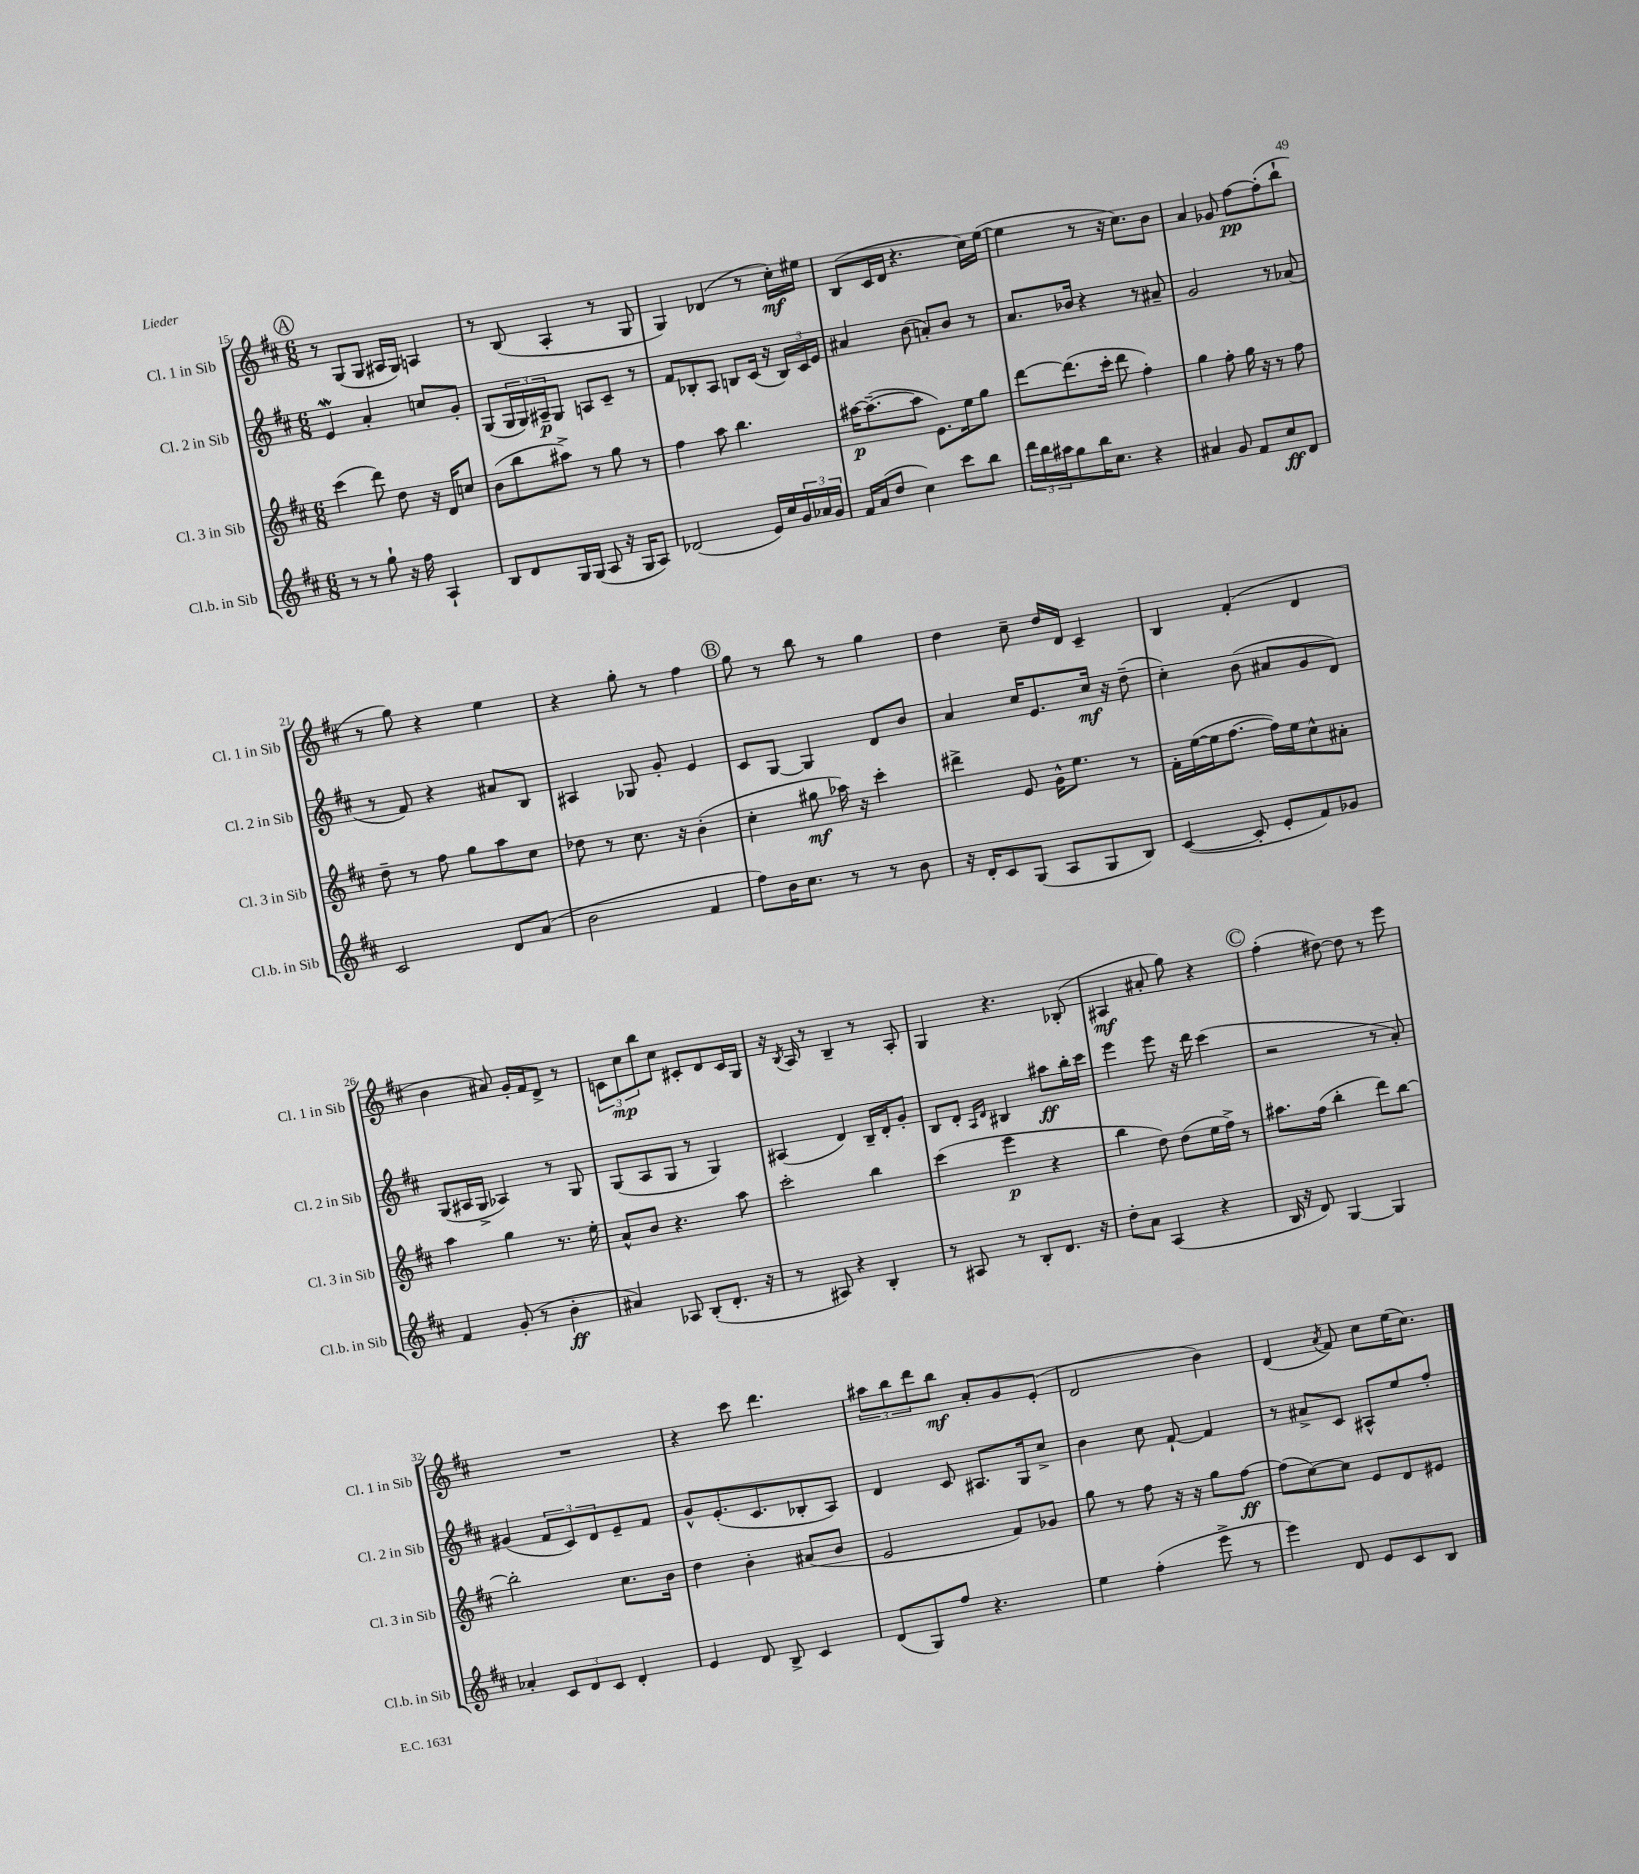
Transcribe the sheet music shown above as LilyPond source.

<<
\new StaffGroup <<
\new Staff = "s0" \with { instrumentName = "Cl. 1 in Sib" shortInstrumentName = "Cl. 1 in Sib" } {
    \clef treble \key d \major \numericTimeSignature \time 6/8
    \mark \markup { \circle "A" } r8 g8( g8 ais16 g16) a4 |
    r8 b8( a4-. r8 g8 |
    g4) des'4( r8 cis''16-.\mf) eis''16 |
    b8( cis'16 d'16 r4. cis''16) e''16~( |
    e''4 r8 r16 cis''8.) b'8 |
    a'4 ges'8 fis''8~\pp fis''8-.( b''8-! |
    r8 g''8) r4 e''4 |
    r4 g''8-. r8 fis''4 |
    \mark \markup { \circle "B" } g''8 r8 b''8 r8 g''4 |
    d''4 cis''8-- d''16 d'16 cis'4-- |
    b4 fis'4-.( d'4 |
    b'4 ais'8) g'16-. fis'16 d'8-> r8 |
    \tuplet 3/2 { c'8 cis''8\mp b''8 } cis''8 cis'8-. d'8 cis'16 g16 |
    r16 \acciaccatura { b8 } a16 r8 b4-- r8 a8-. |
    g4 r4. bes8-.( |
    ais4\mf ais'8-. g''8) r4 |
    \mark \markup { \circle "C" } fis''4-.( dis''8~) dis''8 r8 e'''8 |
    R2. |
    r4 cis'''8 d'''4. |
    \tuplet 3/2 { ais''8 b''8 d'''8 } b''8\mf a'8-. g'8 e'8-.( |
    d'2 b'4) |
    d'4( \acciaccatura { a'8 } fis'8) cis''8 e''16( cis''8.) \bar "|." |
}
\new Staff = "s1" \with { instrumentName = "Cl. 2 in Sib" shortInstrumentName = "Cl. 2 in Sib" } {
    \clef treble \key d \major \numericTimeSignature \time 6/8
    \mark \markup { \circle "A" } e'4\mordent a'4-. c''8 g'8-. |
    g8( \tuplet 3/2 { g16 g16) ais16--\p } g8 a8 cis'8-- r8 |
    fis'8 bes8-. a8 b8 cis'16( r16 \tuplet 3/2 { b16) cis'16 e'16 } |
    ais'4 b'8( a'8-.) b'8 r8 |
    a'8. bes'16 r4 r8 ais'8-- |
    g'2 r8 aes'8( |
    r8 fis'8) r4 ais'8 b8 |
    ais4 ges8 g'8-. e'4 |
    \mark \markup { \circle "B" } cis'8 g8~ g4 d'8 b'8 |
    a'4 cis''16 e'8. cis''16\mf r16 d''8--( |
    cis''4-.) b'8( ais'8 g'8 d'8) |
    g8( ais16 g16-> aes4) r8 g8 |
    g8( a8 g8 r8 g4) |
    ais4( d'4) b16-- d'16-. g'8-. |
    b8 d'8-. \grace { a16 d'16 } bis4 ais''8\ff b''16-. cis'''16 |
    e'''4 e'''8 r16 d'''16 cis'''4( |
    \mark \markup { \circle "C" } r2 r8 a'8-.) |
    gis'4( \tuplet 3/2 { fis'8 cis'8) d'8 } e'8-- fis'8 |
    g'8-^ e'8.-.( cis'8. bes8-. a8) |
    d'4 cis'8 ais8. g16 cis''8-> |
    b'4 cis''8 fis'8~-! fis'4 |
    r8 ais'8-> cis'8 ais8-^ e''8 fis''8-. \bar "|." |
}
\new Staff = "s2" \with { instrumentName = "Cl. 3 in Sib" shortInstrumentName = "Cl. 3 in Sib" } {
    \clef treble \key d \major \numericTimeSignature \time 6/8
    \mark \markup { \circle "A" } cis'''4( d'''8) d''8 r16 d'16 c''8 |
    b'8( b''8 ais''8->) r8 g''8 r8 |
    fis''4 a''8 b''4. |
    ais''16~\p ais''8.~--( ais''8 e'8.) e''16 g''8 |
    d'''8~ d'''8.( cis'''16-. d'''8 fis''4-.) |
    g''4 fis''8-. g''16 r16 r8 fis''8 |
    d''8-- r8 fis''8 g''8 a''8 cis''8 |
    des''8 r8 cis''8. r16 b'4-.( |
    \mark \markup { \circle "B" } cis''4-. gis''8\mf aes''16) r16 cis'''4-. |
    dis'''4-> e'8 g'16-^ e''8. r8 |
    fis'16-. e''16~( e''16 fis''8.~ fis''16) e''16 cis''8-^ ais'8-. |
    a''4 g''4 r8. e''16-. |
    a'8-^ b'8 r4. a''8 |
    cis'''2-. b''4 |
    cis'''4( e'''4\p r4 |
    b''4 d''8) d''8( e''16 fis''16->) r8 |
    \mark \markup { \circle "C" } ais''8. fis''16( b''4-. d'''8) b''8~ |
    b''2-. cis''8. b'16 |
    d''4 b'4-. ais'8( b'8 |
    e'2 fis'8) ges'8 |
    g''8 r8 fis''8 r16 r16 g''8 fis''8~\ff |
    fis''8( cis''8~) cis''8 e'8 d'8 eis'8 \bar "|." |
}
\new Staff = "s3" \with { instrumentName = "Cl.b. in Sib" shortInstrumentName = "Cl.b. in Sib" } {
    \clef treble \key d \major \numericTimeSignature \time 6/8
    \mark \markup { \circle "A" } r8 r8 g''8-! r16 fis''16 a4-! |
    b8 d'8 g16 g16( a8 r16 g16 a8) |
    des'2( e'16) cis''16 \tuplet 3/2 { g'16 aes'16 g'16 } |
    fis'16 a'16( d''8 cis''4) cis'''8 b''8 |
    \tuplet 3/2 { d'''16 b''16 ais''16 } g''8 b''16 cis''8. r4 |
    ais'4 g'8 fis'8 cis''8\ff d'8 |
    cis'2 d'8 a'8( |
    b'2 fis'4 |
    \mark \markup { \circle "B" } fis''8) b'16 cis''8. r8 r8 b'8 |
    r16 d'16-. cis'8 g8( a8 g8 b8) |
    cis'4~( cis'8-. e'8-. fis'8) ges'8 |
    fis'4 g'8-.( r8 b'4-.\ff |
    ais'4) aes8 b8-.( d'8.-. r16 |
    r8 ais8) r4 b4-. |
    r8 ais8 r8 b8-. d'8. r16 |
    d''8-. a'8 a4( r4 |
    \mark \markup { \circle "C" } b16 r16 d'8) g4~ g4 |
    aes'4-. \tuplet 3/2 { cis'8 d'8 cis'8 } d'4-. |
    e'4 d'8 b8-> cis'4 |
    d'8( g8) fis''8 r4. |
    e''4 fis''4-.( e'''8-> r8 |
    e'''4) d'8 e'8 cis'8 b8 \bar "|." |
}
>>
>>
\layout { \context { \Score currentBarNumber = #15 } }
